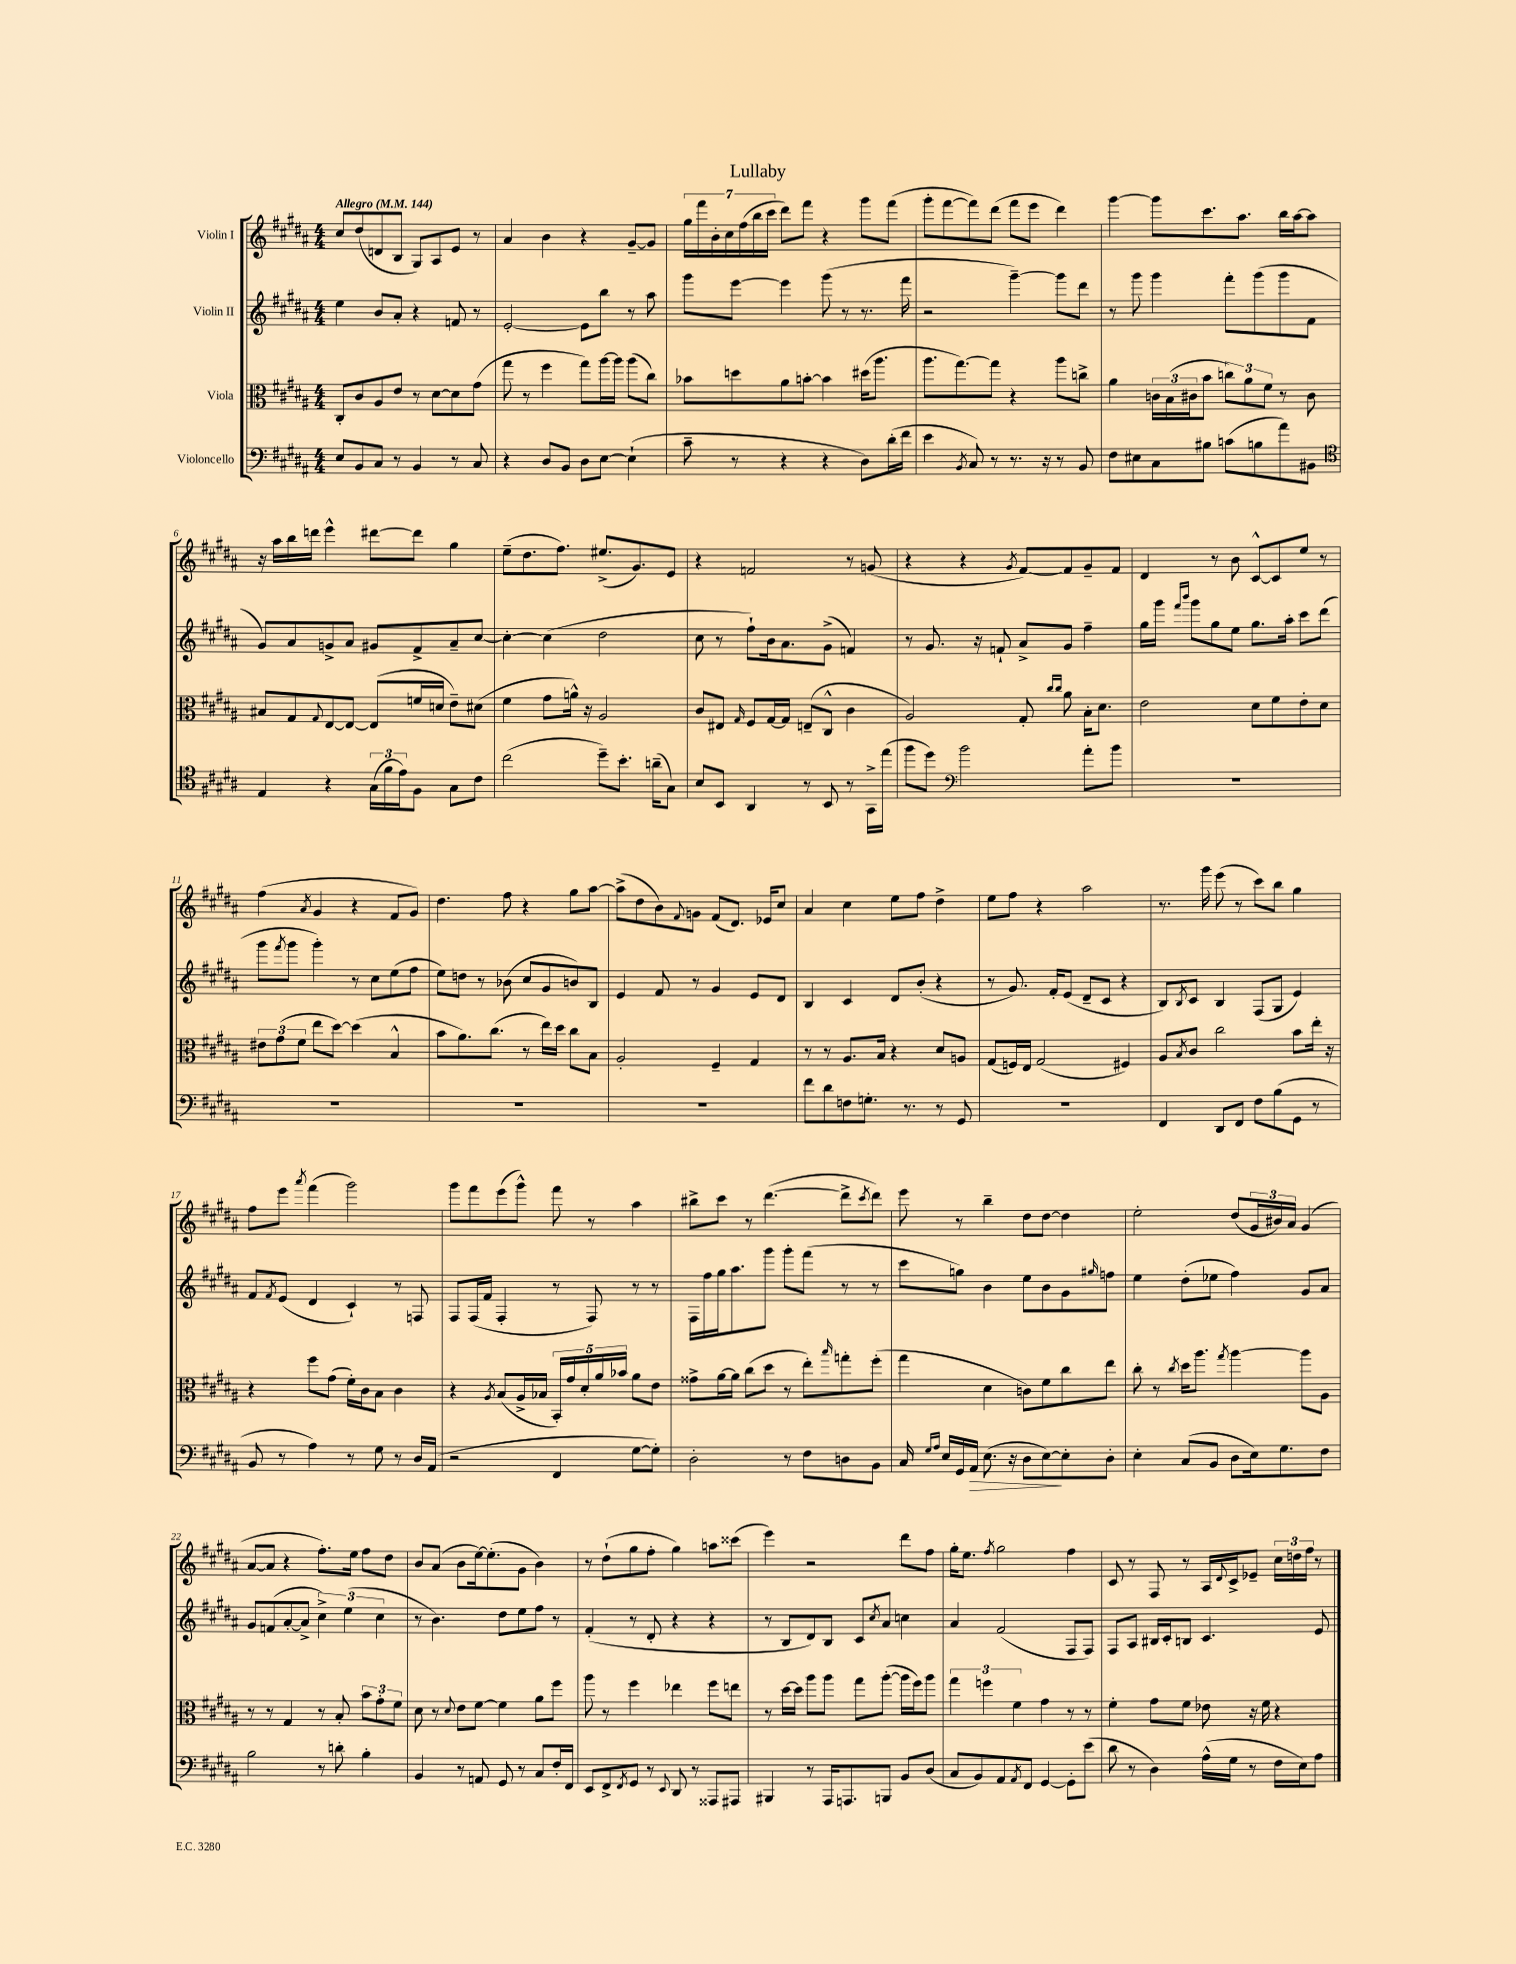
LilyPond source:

\header { title = "Lullaby" }
<<
\new StaffGroup <<
\new Staff = "s0" \with { instrumentName = "Violin I" } {
    \clef treble \key b \major \numericTimeSignature \time 4/4 \tempo "Allegro" 4 = 144
    cis''8 dis''8( d'8 b8 gis8) ais8 e'8 r8 |
    ais'4 b'4 r4 gis'8~-- gis'8 |
    \tuplet 7/4 { gis''16 fis'''16 b'16-. cis''16 fis''16( b''16 cis'''16 } dis'''8) fis'''8 r4 gis'''8 fis'''8( |
    gis'''8-. fis'''8~ fis'''8) dis'''8( fis'''8 e'''8 dis'''4) |
    gis'''4~ gis'''8 cis'''8. ais''8. b''16 ais''16~ ais''8 |
    r16 ais''16 b''16 d'''16 e'''4-^ dis'''8~ dis'''8 gis''4 |
    e''8--( dis''8. fis''8.) eis''8.->( gis'8.) e'8 |
    r4 f'2 r8 g'8( |
    r4 r4 \acciaccatura { gis'8 } fis'8~) fis'8 gis'8-- fis'8 |
    dis'4 r8 b'8 cis'8~-^ cis'8 e''8 r8 |
    fis''4( \acciaccatura { ais'8 } gis'4 r4 fis'8 gis'8) |
    dis''4. fis''8 r4 gis''8 ais''8~ |
    ais''8->( dis''8 b'8) \appoggiatura { fis'8 } g'8 fis'8( dis'8.) ees'16 cis''8 |
    ais'4 cis''4 e''8 fis''8 dis''4-> |
    e''8 fis''8 r4 ais''2 |
    r8. gis'''16 e'''8( r8 cis'''8) b''8 gis''4 |
    fis''8 e'''8 \acciaccatura { ais'''8 } fis'''4( gis'''2) |
    gis'''8 fis'''8 e'''8( gis'''8-^) fis'''8 r8 ais''4 |
    bis''8-> cis'''8 r8 dis'''4.~( dis'''8-> \acciaccatura { cis'''8 } dis'''8) |
    e'''8 r8 b''4-- dis''8 dis''8~ dis''4 |
    e''2-. dis''8( \tuplet 3/2 { gis'16 bis'16) ais'16 } gis'4( |
    ais'8~ ais'8 r4 fis''8.-.) e''16 fis''8 dis''8 |
    b'8 ais'8( b'8 e''16~) e''8.-.( gis'8 b'4) |
    r8 dis''8-!( gis''8 fis''8-. gis''4) a''8 cisis'''8( |
    e'''4) r2 dis'''8 fis''8 |
    gis''16-. e''8. \acciaccatura { fis''8 } gis''2 fis''4 |
    cis'8 r8 fis8 r8 ais16 \appoggiatura { dis'8 } cis'16-> ees'8-- \tuplet 3/2 { cis''16 d''16 fis''16 } r8 \bar "|." |
}
\new Staff = "s1" \with { instrumentName = "Violin II" } {
    \clef treble \key b \major \numericTimeSignature \time 4/4
    e''4 b'8 ais'8-. r4 f'8 r8 |
    e'2~-. e'8 b''8 r8 ais''8 |
    gis'''8 e'''8~ e'''4 gis'''8( r8 r8. fis'''16 |
    r2 gis'''4~--) gis'''8 dis'''8 |
    r8 gis'''8 gis'''4 fis'''8-. gis'''8( gis'''8 fis'8 |
    gis'8) ais'8 g'8-> ais'8 gis'8 fis'8-> ais'8-- cis''8~ |
    cis''4~-. cis''4( dis''2 |
    cis''8 r8 fis''8-!) b'16 ais'8. gis'8->( f'4) |
    r8 gis'8. r16 f'8-! ais'8-> gis'8 fis''4-- |
    gis''16 gis'''16 \grace { fis'''16 b'''16 } gis'''8 gis''8 e''8 gis''8. ais''16-. cis'''8 dis'''8( |
    gis'''8 \acciaccatura { fis'''8 } gis'''8 gis'''4-.) r8 cis''8 e''8( fis''8 |
    e''8) d''8 r8 bes'8( cis''8 gis'8 b'8) b8 |
    e'4 fis'8 r8 gis'4 e'8 dis'8 |
    b4 cis'4 dis'8 b'8-.( r4 |
    r8 gis'8.) fis'16-. e'8( dis'8-- cis'8 r4 |
    b8) \acciaccatura { b8 } cis'8 b4 fis8( gis8 e'4) |
    fis'8 \acciaccatura { fis'8 } e'8( dis'4 cis'4-!) r8 f8 |
    fis8 fis16( fis'16 fis4-. r8 fis8) r8 r8 |
    fis16 fis''16 gis''16 ais''8. gis'''8 gis'''8-. fis'''8( r8 r8 |
    cis'''8 g''8) b'4 e''8 b'8 gis'8 \grace { gis''16 } f''8 |
    e''4 dis''8-.( ees''8 fis''4) gis'8 ais'8 |
    gis'8 f'8( ais'8~-. ais'8-> \tuplet 3/2 { cis''4->) e''4( cis''4 } |
    r8 b'4.) dis''8 e''8 fis''8 r8 |
    fis'4-.( r8 dis'8-. r4 r4 |
    r8 b8 dis'8) b8 cis'8 \acciaccatura { cis''8 } ais'8 c''4 |
    ais'4 fis'2( fis8 fis8) |
    fis8 ais8 bis16 cis'16-. b8 cis'4. e'8 \bar "|." |
}
\new Staff = "s2" \with { instrumentName = "Viola" } {
    \clef alto \key b \major \numericTimeSignature \time 4/4
    cis8-. cis'8 ais8 e'8 r8 dis'8~ dis'8 gis'8( |
    gis''8 r8 fis''4 gis''8) ais''16~ ais''16 ais''8( cis''8) |
    bes'8 d''8 ais'8 b'8~-. b'4 dis''16( ais''8. |
    ais''8. gis''8.~) gis''8 r4 ais''8 c''8-> |
    ais'4 \tuplet 3/2 { c'16 b16( cis'16 } b'8 \tuplet 3/2 { c''8) ais'8 fis'8 } r8 cis'8 |
    bis8 gis8 \appoggiatura { gis8 } e8~ e8~ e8( f'16 d'16 e'8--) dis'8( |
    fis'4 gis'8 a'16-^) r16 ais2 |
    cis'8 eis8 \grace { gis16 } fis8 gis16~ gis16 e8--( cis8-^ cis'4 |
    ais2) gis8-. \grace { cis''16 cis''16 } ais'8 b16-. dis'8. |
    e'2 dis'8 fis'8 e'8-. dis'8 |
    \tuplet 3/2 { eis'8 gis'8( fis'8 } e''8 dis''8~) dis''4( b4-^ |
    b'8 ais'8.) cis''8.( r8 e''16) dis''16 cis''8 b8 |
    ais2-. fis4-- gis4 |
    r8 r8 ais8. b16 r4 dis'8 a8 |
    gis8( f16) e16 gis2( fis4) |
    ais8 \acciaccatura { b8 } cis'8 cis''2 b'8 e''16-. r16 |
    r4 fis''8 gis'8( fis'16-.) cis'16 b8 cis'4 |
    r4 \acciaccatura { ais8 } b8( ais16-> bes16 \tuplet 5/4 { b,16-.) gis'16 dis'16-. ais'16 bes'16 } ais'8 e'8 |
    gisis'8-> ais'16~ ais'16 cis''8( dis''8 r8 e''8-.) \grace { b''16 } g''8-. fis''8-.( |
    gis''4 dis'4 c'8) fis'8 cis''8 e''8 |
    cis''8-. r8 \acciaccatura { cis''8 } dis''16 ais''8. \acciaccatura { gis''8 } ais''4~ ais''8 ais8 |
    r8 r8 gis4 r8 b8-. \tuplet 3/2 { b'8 gis'8-. fis'8 } |
    dis'8 r8 \appoggiatura { dis'8 } e'8 fis'8~ fis'4 ais'8 fis''8 |
    ais''8 r8 fis''4 ees''4 fis''8 e''8 |
    r8 dis''16~ dis''16 ais''8 ais''8 gis''8 ais''8~-.( ais''16 fis''16) ais''8 |
    \tuplet 3/2 { gis''4 f''4 fis'4 } gis'4 r8 r8 |
    fis'4-. gis'8 fis'8 ees'8 r16 fis'16 r4 \bar "|." |
}
\new Staff = "s3" \with { instrumentName = "Violoncello" } {
    \clef bass \key b \major \numericTimeSignature \time 4/4
    e8 b,8 cis8 r8 b,4 r8 cis8 |
    r4 dis8 b,8 dis8 e8~ e4-!( |
    cis'8-- r8 r4 r4 dis8) dis'16-.( fis'16 |
    e'4 \acciaccatura { b,8 } cis8) r8 r8. r16 r8 b,8 |
    fis8 eis8 cis8 bis8 c'8( b8 ais'8) bis,8 |
    \clef tenor e4 r4 \tuplet 3/2 { gis16( fis'16 e'16) } fis8 gis8 cis'8 |
    cis''2( dis''8--) b'8.-. a'16--( gis8) |
    b8 b,8 ais,4 r8 b,8 r8 gis,16-> e''16( |
    fis''8 dis''8) \clef bass b'2 ais'8-. b'8 |
    R1 |
    R1 |
    R1 |
    R1 |
    fis'8 dis'8 f8 g8.-. r8. r8 gis,8 |
    R1 |
    fis,4 dis,8 fis,8 fis8 b8( gis,8 r8 |
    b,8 r8 ais4) r8 gis8 r8 dis16 ais,16( |
    r2 fis,4 gis8~ gis8-.) |
    dis2-. r8 fis8 d8 b,8 |
    cis16 \grace { gis16 ais16 } e16 gis,16 ais,16\> e8.( r16 dis8 e8~\!) e8-. dis8-. |
    e4-. cis8( b,8 dis8 e16) gis8. fis8 |
    b2 r8 d'8-. b4-. |
    b,4 r8 a,8 gis,8 r8 cis8 fis16-. fis,16 |
    e,8 fis,8-> \acciaccatura { fis,8 } gis,8 r8 \appoggiatura { e,8 } dis,8 r8 aisis,,8 ais,,8 |
    bis,,4 r8 ais,,16 a,,8. b,,8 b,8 dis8( |
    cis8 b,8) ais,8 \acciaccatura { ais,8 } fis,8 gis,4~ gis,8-. e'8( |
    dis'8 r8 dis4) ais16-^( gis16 r8 fis16 e16) ais8 \bar "|." |
}
>>
>>
